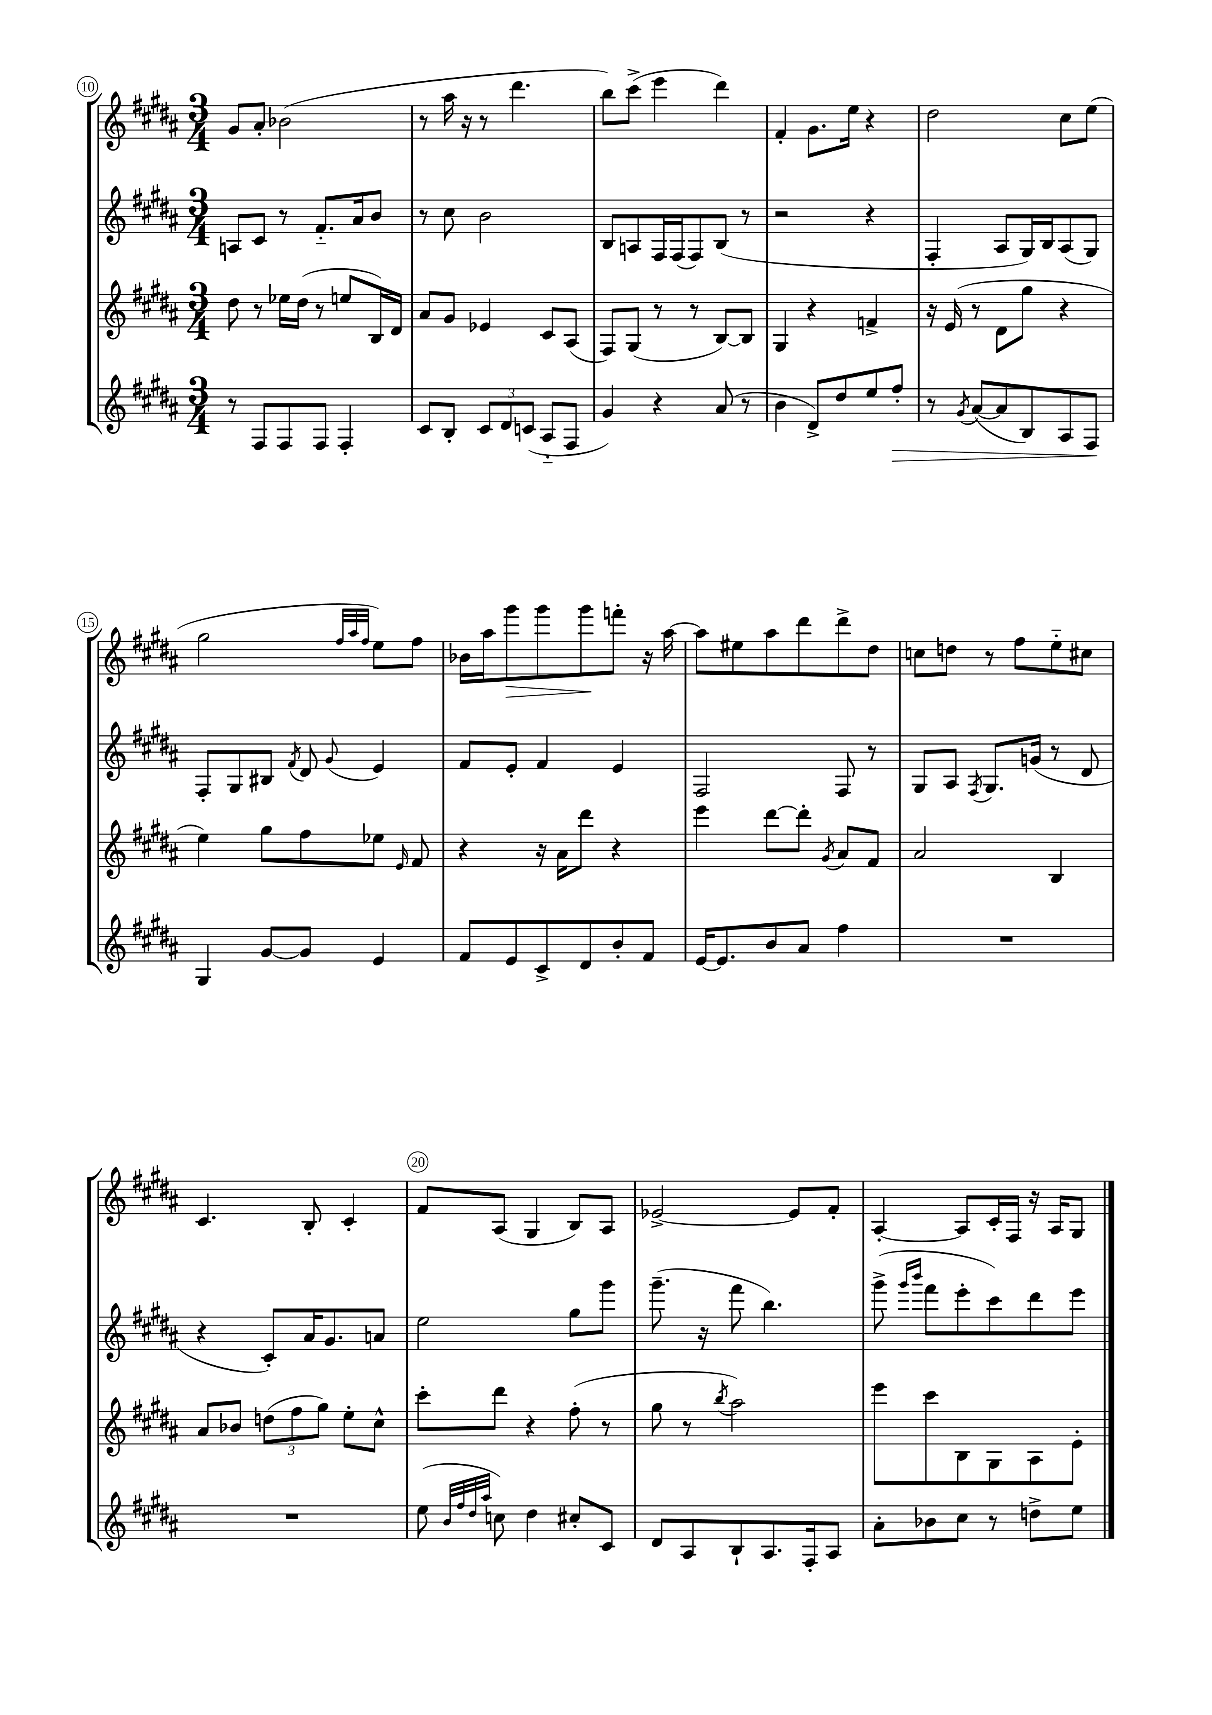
<<
\new StaffGroup <<
\new Staff = "s0" {
    \clef treble \key b \major \numericTimeSignature \time 3/4
    \autoBeamOff gis'8[ ais'8]-. bes'2( |
    r8 ais''16 r16 r8 dis'''4. |
    b''8[) cis'''8]->( e'''4 dis'''4) |
    fis'4-. gis'8.[ e''16] r4 |
    dis''2 cis''8[ e''8]( |
    gis''2 \grace { fis''32[ ais''32 fis''32] } e''8[) fis''8] |
    bes'16[ ais''16 gis'''8\> gis'''8 gis'''8\! f'''8]-. r16 ais''16~ |
    ais''8[ eis''8 ais''8 dis'''8 dis'''8-> dis''8] |
    c''8[ d''8] r8 fis''8[ e''8-_ cis''8] |
    cis'4. b8-. cis'4-. |
    fis'8[ ais8]( gis4 b8[) ais8] |
    ees'2~-> ees'8[ fis'8]-. |
    ais4~-. ais8[ cis'16-. fis16] r16 ais16[ gis8] \bar "|." |
}
\new Staff = "s1" {
    \clef treble \key b \major \numericTimeSignature \time 3/4
    \autoBeamOff a8[ cis'8] r8 fis'8.[-_ ais'16 b'8] |
    r8 cis''8 b'2 |
    b8[ a8 fis16 fis16( fis8) b8]( r8 |
    r2 r4 |
    fis4-. ais8[ gis16) b16 ais8( gis8]) |
    fis8[-. gis8 bis8] \acciaccatura { fis'8 } dis'8 \appoggiatura { gis'8 } e'4 |
    fis'8[ e'8]-. fis'4 e'4 |
    fis2 fis8 r8 |
    gis8[ ais8] \acciaccatura { fis8 } gis8.[ g'16]( r8 dis'8 |
    r4 cis'8[-.) ais'16 gis'8. a'8] |
    e''2 gis''8[ gis'''8] |
    gis'''8.--( r16 fis'''8 b''4.) |
    gis'''8->( \grace { gis'''16[ b'''16] } fis'''8[ e'''8-. cis'''8) dis'''8 e'''8] \bar "|." |
}
\new Staff = "s2" {
    \clef treble \key b \major \numericTimeSignature \time 3/4
    \autoBeamOff dis''8 r8 ees''16[ dis''16]( r8 e''8[ b16) dis'16] |
    ais'8[ gis'8] ees'4 cis'8[ ais8]( |
    fis8[) gis8]( r8 r8 b8[~) b8] |
    gis4 r4 f'4-> |
    r16 e'16( r8 dis'8[ gis''8] r4 |
    e''4) gis''8[ fis''8 ees''8] \grace { e'16 } fis'8 |
    r4 r16 ais'16[ dis'''8] r4 |
    e'''4 dis'''8[~ dis'''8]-. \acciaccatura { gis'8 } ais'8[ fis'8] |
    ais'2 b4 |
    ais'8[ bes'8] \tuplet 3/2 { d''8[( fis''8 gis''8]) } e''8[-. cis''8]-^ |
    cis'''8[-. dis'''8] r4 fis''8-.( r8 |
    gis''8 r8 \acciaccatura { b''8 } ais''2) |
    e'''8[ cis'''8 b8 gis8 ais8 e'8]-. \bar "|." |
}
\new Staff = "s3" {
    \clef treble \key b \major \numericTimeSignature \time 3/4
    \autoBeamOff r8 fis8[ fis8 fis8] fis4-. |
    cis'8[ b8]-. \tuplet 3/2 { cis'8[ dis'8 c'8]( } ais8[-_ fis8] |
    gis'4) r4 ais'8( r8 |
    b'4 dis'8[->) dis''8 e''8 fis''8]-.\> |
    r8 \acciaccatura { gis'8 } ais'8[~( ais'8 b8) ais8 fis8]\! |
    gis4 gis'8[~ gis'8] e'4 |
    fis'8[ e'8 cis'8-> dis'8 b'8-. fis'8] |
    e'16[~ e'8. b'8 ais'8] fis''4 |
    R2. |
    R2. |
    e''8( \grace { b'32[ fis''32 dis''32 ais''32] } c''8) dis''4 cis''8[-. cis'8] |
    dis'8[ ais8 b8-! ais8. fis16-. ais8] |
    ais'8[-. bes'8 cis''8] r8 d''8[-> e''8] \bar "|." |
}
>>
>>
\layout { \context { \Score currentBarNumber = #10 \override BarNumber.break-visibility = ##(#f #t #t) barNumberVisibility = #(every-nth-bar-number-visible 5) \override BarNumber.stencil = #(make-stencil-circler 0.1 0.3 ly:text-interface::print) } }
